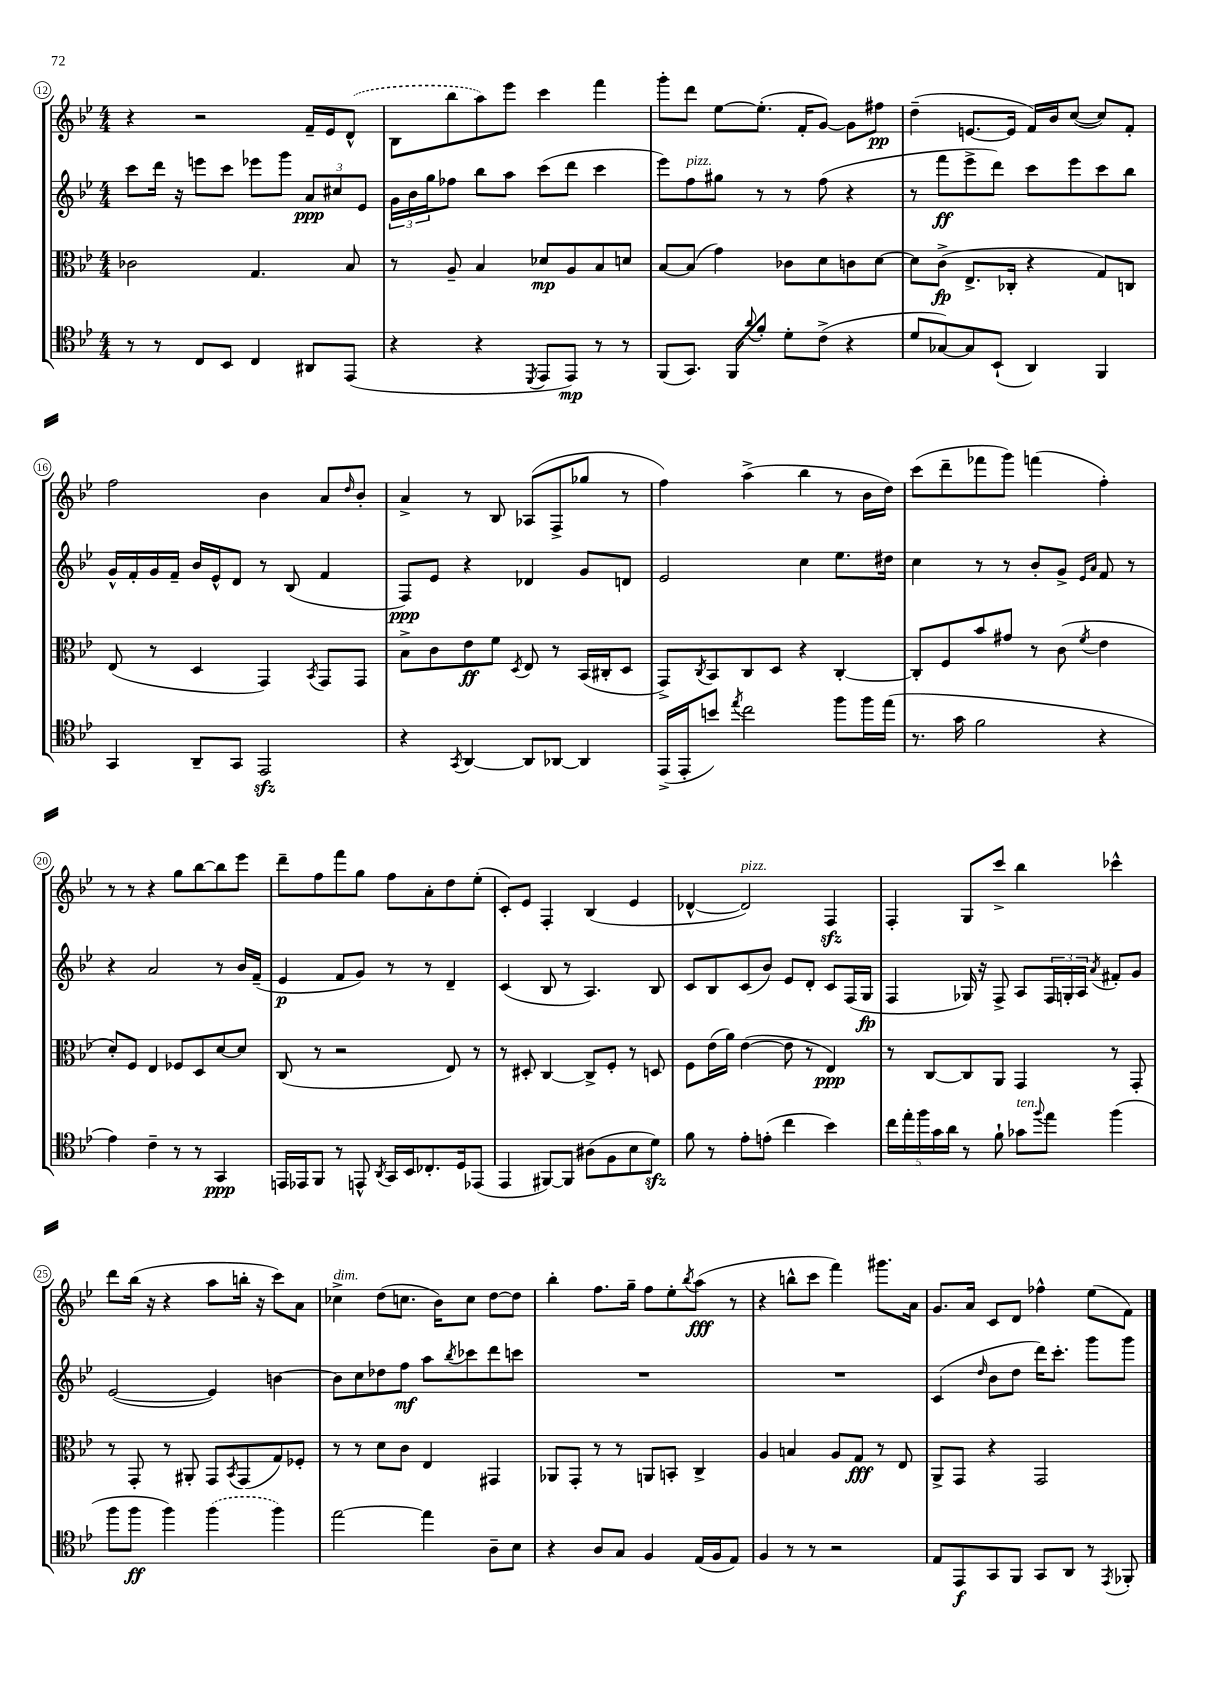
<<
\new StaffGroup <<
\new Staff = "s0" {
    \clef treble \key bes \major \numericTimeSignature \time 4/4
    r4 r2 f'16-- ees'16 \once \slurDashed d'8-^( |
    bes8 bes''8 a''8) ees'''8 c'''4 f'''4 |
    g'''8-. d'''8 ees''8~ ees''8.-.( f'16-. g'8~) g'8 fis''8\pp |
    d''4--( e'8.~ e'16 f'16) bes'16 c''8~( c''8) f'8-. |
    f''2 bes'4 a'8 \grace { d''16 } bes'8-. |
    a'4-> r8 bes8 aes8( f8-> ges''8 r8 |
    f''4) a''4->( bes''4 r8 bes'16 d''16) |
    c'''8( d'''8-- fes'''8 g'''8) f'''4( f''4-.) |
    r8 r8 r4 g''8 bes''8~ bes''8 ees'''8 |
    d'''8-- f''8 f'''8 g''8 f''8 a'8-. d''8 ees''8-.( |
    c'8-.) ees'8 f4-. bes4( ees'4 |
    des'4~-^ des'2^\markup { \italic "pizz." }) f4\sfz |
    f4-. g8 c'''8-> bes''4 ces'''4-^ |
    d'''8 bes''16( r16 r4 a''8 b''16-. r16 c'''8) a'8 |
    ces''4->^\markup { \italic "dim." } d''8( c''8. bes'16) c''8 d''8~ d''8 |
    bes''4-. f''8. g''16-- f''8 ees''8-. \acciaccatura { bes''8 } a''8\fff( r8 |
    r4 b''8-^ c'''8 f'''4) gis'''8. a'16 |
    g'8. a'16 c'8 d'8 fes''4-^ ees''8( f'8) \bar "|." |
}
\new Staff = "s1" {
    \clef treble \key bes \major \numericTimeSignature \time 4/4
    c'''8 d'''16 r16 e'''8 c'''8 ees'''8 g'''8 \tuplet 3/2 { a'8\ppp cis''8 ees'8 } |
    \tuplet 3/2 { g'16 bes'16 g''16 } fes''8 bes''8 a''8 c'''8( d'''8 c'''4 |
    ees'''8) f''8^\markup { \italic "pizz." } gis''8 r8 r8 f''8( r4 |
    r8 f'''8\ff ees'''8-> d'''8) c'''8 ees'''8 c'''8 bes''8 |
    g'16-^ f'16-. g'16 f'16-- bes'16 ees'16-^ d'8 r8 bes8( f'4 |
    f8\ppp) ees'8 r4 des'4 g'8 d'8 |
    ees'2 c''4 ees''8. dis''16 |
    c''4 r8 r8 bes'8-. g'8-> \grace { ees'16 a'16 } f'8 r8 |
    r4 a'2 r8 bes'16 f'16--( |
    ees'4\p f'8 g'8) r8 r8 d'4-- |
    c'4( bes8 r8 a4.) bes8 |
    c'8 bes8 c'8( bes'8) ees'8 d'8-. c'8 f16( g16\fp |
    f4 ges16) r16 f8-> a8 \tuplet 3/2 { f16 g16-. a16 } \acciaccatura { a'8 } fis'8-. g'8 |
    ees'2~( ees'4) b'4~ |
    b'8 c''8 des''8 f''8\mf a''8 \acciaccatura { bes''8 } ces'''8 d'''8 c'''8 |
    R1 |
    R1 |
    c'4( \grace { d''16 } bes'8 d''8 d'''16) c'''8.-. g'''8 g'''8 \bar "|." |
}
\new Staff = "s2" {
    \clef alto \key bes \major \numericTimeSignature \time 4/4
    ces'2 g4. bes8 |
    r8 a8-- bes4 des'8\mp a8 bes8 d'8 |
    bes8~ bes8( g'4) ces'8 d'8 c'8 d'8~ |
    d'8 c'8->\fp( ees8.-> ces16-. r4 g8) c8 |
    ees8( r8 d4 g,4) \acciaccatura { bes,8 } g,8 g,8 |
    bes8-> c'8 ees'8\ff f'8 \acciaccatura { d8 } ees8 r8 bes,16( cis16-. d8 |
    g,8->) \acciaccatura { c8 } bes,8 c8 d8 r4 c4~-. |
    c8-. f8 bes'8 gis'8 r8 c'8( \acciaccatura { f'8 } ees'4 |
    d'8-.) f8 ees4 fes8 d8 d'8~ d'8 |
    c8( r8 r2 ees8) r8 |
    r8 dis8-. c4~ c8-> f8-. r8 d8 |
    f8 ees'16( a'16) ees'4~( ees'8 r8 ees4\ppp) |
    r8 c8~ c8 a,8 g,4 r8 g,8-. |
    r8 g,8-. r8 ais,8-. g,8 \acciaccatura { bes,8 } g,8( g8) fes8-. |
    r8 r8 d'8 c'8 ees4 gis,4 |
    aes,8 g,8-. r8 r8 a,8 b,8-. c4-> |
    a4 b4 a8 g8\fff r8 ees8 |
    a,8-> g,8 r4 g,2 \bar "|." |
}
\new Staff = "s3" {
    \clef tenor \key bes \major \numericTimeSignature \time 4/4
    r8 r8 c8 bes,8 c4 ais,8 ees,8( |
    r4 r4 \acciaccatura { d,8 } ees,8 ees,8\mp) r8 r8 |
    f,8( g,8.) f,16 \appoggiatura { a'8 } f'8-. d'8-. c'8->( r4 |
    d'8 ges8~) ges8 bes,8-!( a,4) f,4 |
    g,4 a,8-- g,8 ees,2\sfz |
    r4 \acciaccatura { g,8 } a,4~ a,8 aes,8~ aes,4 |
    ees,16->( ees,16-. b'8) \acciaccatura { ees''8 } c''2 f''8 f''16 ees''16( |
    r8. g'16 f'2 r4 |
    ees'4) c'4-- r8 r8 g,4\ppp |
    e,16 ees,16 f,8 r8 e,8-^ \acciaccatura { a,8 } g,16 bes,16 ces8.-. d16 ees,8( |
    ees,4 fis,8~) fis,8 ais8( f8 bes8 d'8\sfz) |
    f'8 r8 ees'8-. e'8-.( c''4 bes'4) |
    \tuplet 5/4 { c''16 ees''16-. f''16 g'16 a'16 } r8 f'8-! ges'8^\markup { \italic "ten." } \appoggiatura { f''8 } ees''8 f''4( |
    f''8 f''8\ff f''4) \once \slurDashed f''4( f''4) |
    ees''2~ ees''4 a8-- bes8 |
    r4 a8 g8 f4 ees16( f16 ees8) |
    f4 r8 r8 r2 |
    ees8 ees,8\f g,8 f,8 g,8 a,8 r8 \acciaccatura { ees,8 } fes,8-. \bar "|." |
}
>>
>>
\layout { \context { \Score currentBarNumber = #12 \override BarNumber.stencil = #(make-stencil-circler 0.1 0.3 ly:text-interface::print) } }
